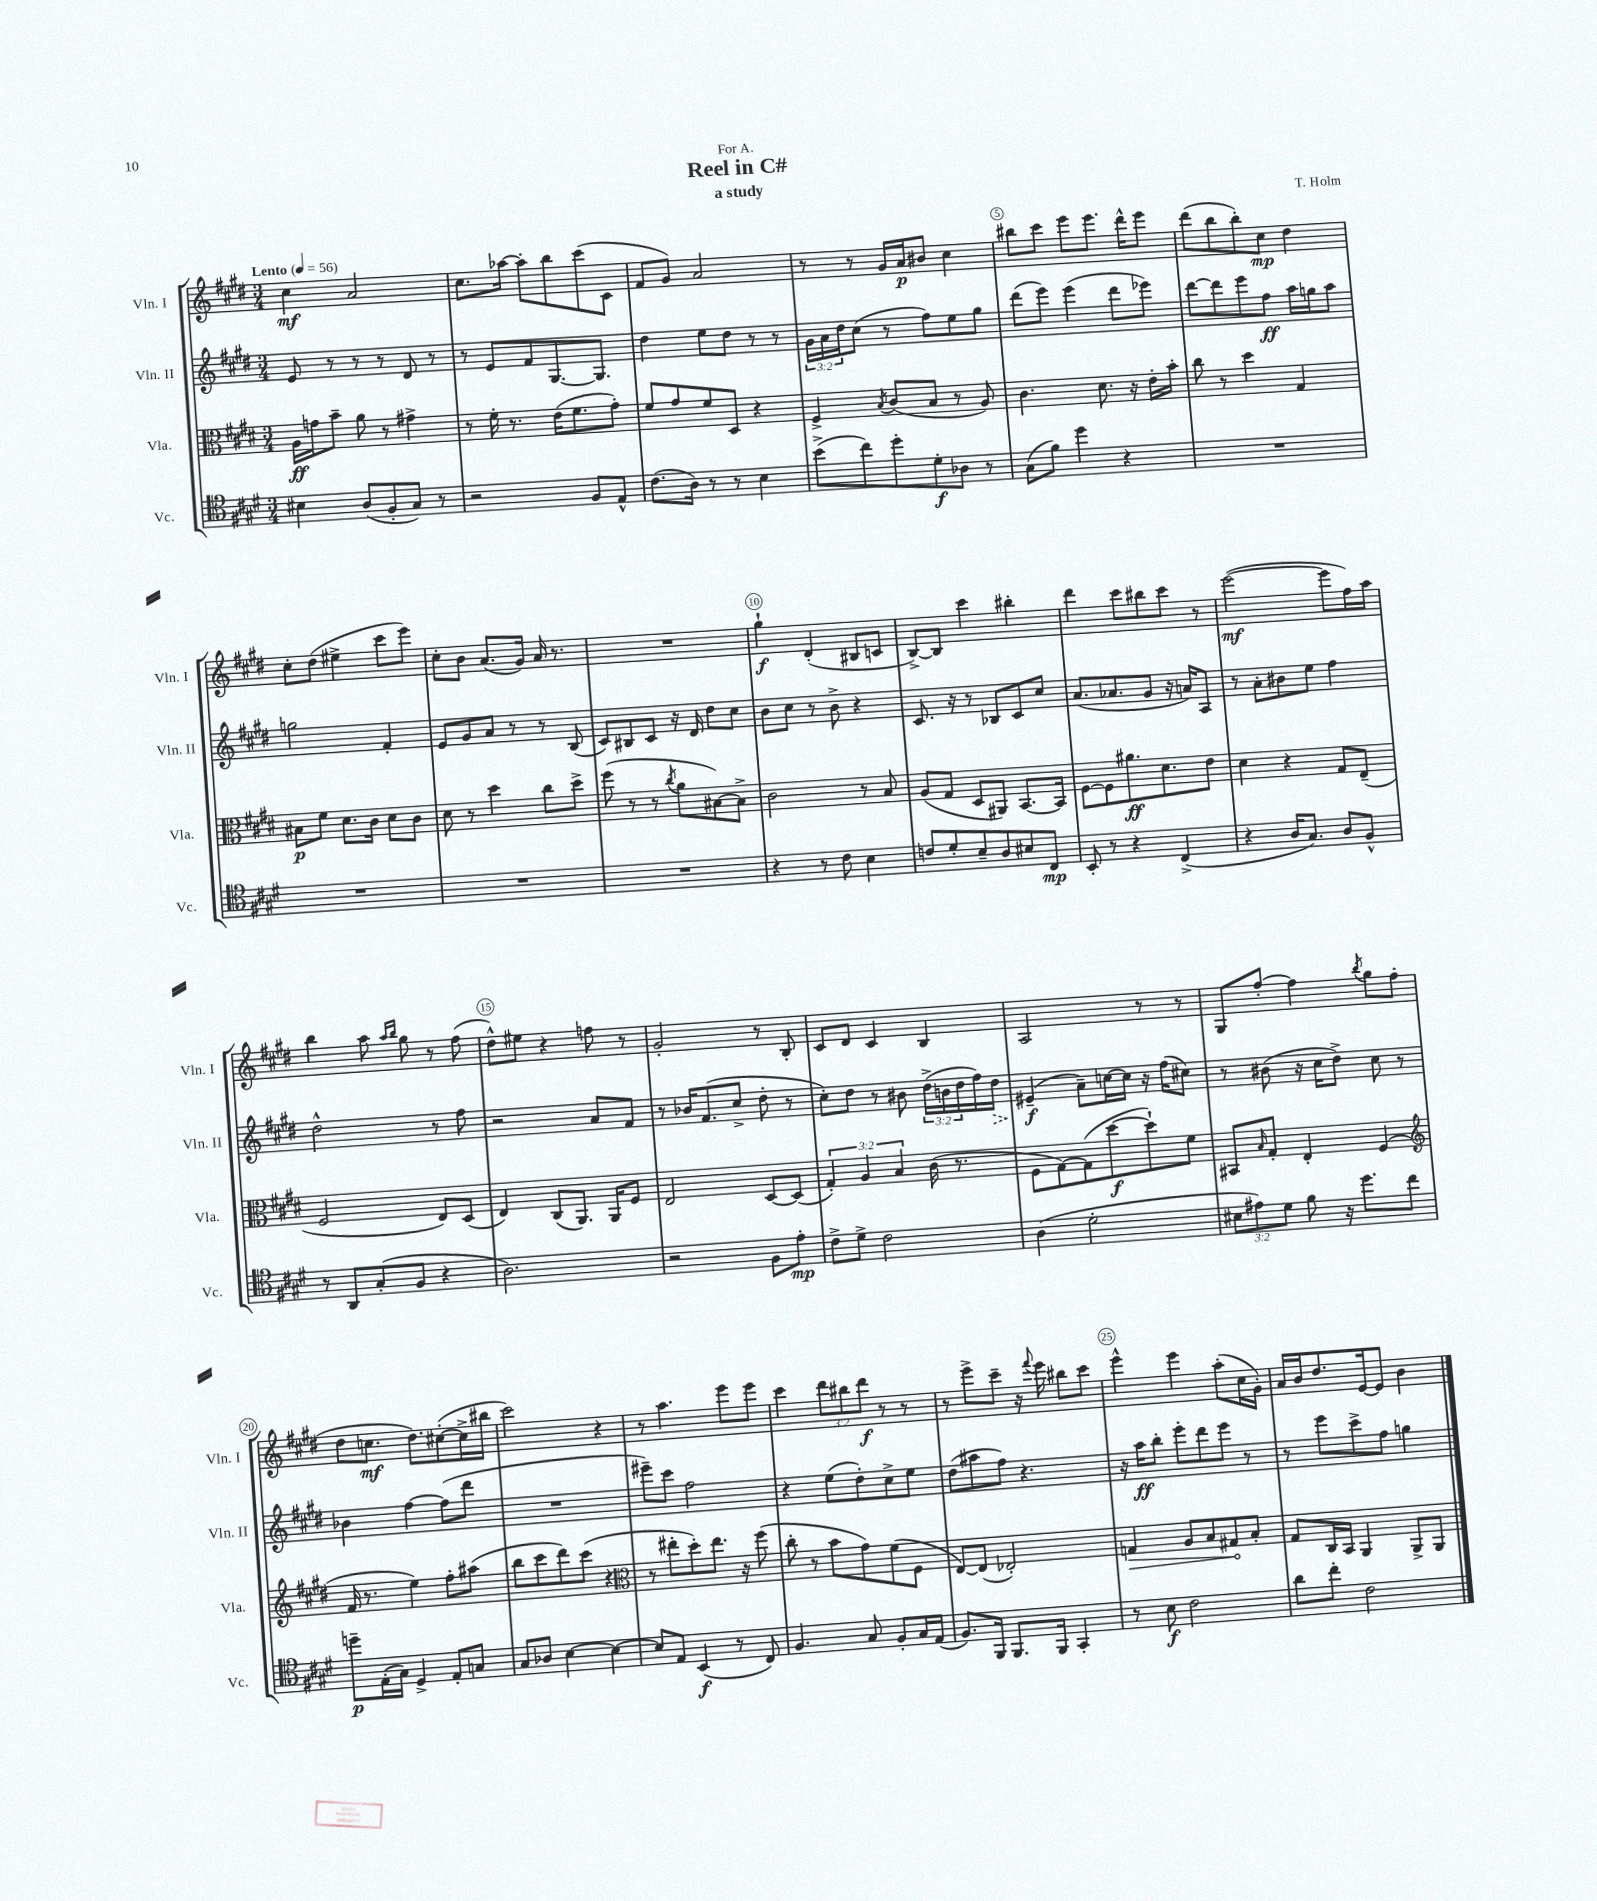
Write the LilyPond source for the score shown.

\header { title = "Reel in C#" composer = "T. Holm" subtitle = "a study" dedication = "For A." }
<<
\new StaffGroup <<
\new Staff = "s0" \with { instrumentName = "Vln. I" shortInstrumentName = "Vln. I" } {
    \clef treble \key e \major \numericTimeSignature \time 3/4 \override Staff.TupletNumber.text = #tuplet-number::calc-fraction-text \tempo "Lento" 4 = 56
    cis''4\mf a'2 |
    cis''8. aes''16~ aes''8-. b''8 cis'''8( cis'8 |
    fis'8 gis'8) a'2 |
    r8 r8 gis'16 a'16\p bis'8 cis''4 |
    bis''8 cis'''8 e'''8 e'''8. dis'''16-^ e'''8 |
    dis'''8( b''8 b''8-.) cis''8\mp dis''4 |
    cis''8-. dis''8( eis''4-> cis'''8 e'''8) |
    cis''8-. b'8 a'8.( gis'16) a'16 r8. |
    R2. |
    gis''4-!\f dis'4-.( bis8 c'8 |
    b8~->) b8 cis'''4 bis''4-. |
    dis'''4 cis'''8 bis''8 cis'''8 r8 |
    e'''2~\mf( e'''8 fis''16) a''16 |
    b''4 a''8 \grace { a''16 b''16 } gis''8 r8 fis''8( |
    dis''8-^) eis''8 r4 f''8 r8 |
    gis'2-. r8 b8-. |
    cis'8 dis'8 cis'4 b4 |
    a2 r8 r8 |
    gis8 fis''8~-. fis''4 \acciaccatura { b''8 } gis''8 fis''8( |
    dis''8 c''8.\mf dis''8.) cis''8~-.( cis''16-> bis''16 |
    cis'''2) r4 |
    r8 a''4. e'''8 e'''8 |
    cis'''4 \tuplet 3/2 { dis'''8 bis''8 dis'''8\f } r8 r8 |
    r8 e'''8-> cis'''8-- r16 \appoggiatura { fis'''8 } e'''16 bis''8 cis'''8 |
    e'''4-^ e'''4 a''8-.( cis''16 gis'16-.) |
    a'16 b'16 dis''8. e'16~ e'8 b'4 \bar "|." |
}
\new Staff = "s1" \with { instrumentName = "Vln. II" shortInstrumentName = "Vln. II" } {
    \clef treble \key e \major \numericTimeSignature \time 3/4 \override Staff.TupletNumber.text = #tuplet-number::calc-fraction-text
    e'8 r8 r8 r8 dis'8 r8 |
    r8 e'8 fis'8 gis8.~ gis8. |
    dis''4 e''8 dis''8 r8 r8 |
    \tuplet 3/2 { gis'16 a'16 dis''16 } cis''8( r8 fis''8) e''8 gis''8 |
    dis'''8( e'''8) e'''4( dis'''8 ees'''8) |
    dis'''8~ dis'''8 e'''8 fis''8\ff a''16 g''16 a''8 |
    g''2 fis'4-. |
    e'8 gis'8 a'8 r8 r8 b8( |
    cis'8) bis8 cis'8 r16 dis'16 dis''8 cis''8 |
    b'8 cis''8 r8 b'8-> r4 |
    cis'8. r16 r8 bes8 cis'8 cis''8 |
    a'8.( aes'8. gis'8 r16 a'16) a8 |
    r8 a'8-. bis'8 e''8 fis''4 |
    dis''2-^ r8 fis''8 |
    r2 a'8 fis'8 |
    r8 bes'16 fis'8.( cis''8-> dis''8-. r8 |
    cis''8-.) dis''8 r8 bis'8 \tuplet 3/2 { dis''16->( b'16 dis''16 } fis''16) \once \override Hairpin.style = #'dashed-line dis''16\> |
    eis'4--\f\!( a'8--) c''16~ c''16 r16 fis''16( cis''8) |
    r8 bis'8( r16 cis''16 dis''8->) cis''8 r8 |
    bes'4 fis''4~ fis''8( dis'''8 |
    R2. |
    eis'''8--) cis'''8 fis''2 |
    r4 e''8( dis''8-.) cis''8-> e''8 |
    dis''8( ais''8 fis''8) r4. |
    r16 a''16\ff b''8-. e'''8-. dis'''8 e'''8 r8 |
    r8 e'''8 cis'''8-> fis''8 g''4 \bar "|." |
}
\new Staff = "s2" \with { instrumentName = "Vla." shortInstrumentName = "Vla." } {
    \clef alto \key e \major \numericTimeSignature \time 3/4 \override Staff.TupletNumber.text = #tuplet-number::calc-fraction-text
    a16\ff g'16 b'8-- a'8 r8 gis'4-> |
    r8 fis'16-. r8. e'16( fis'8. gis'8-.) |
    fis'8 gis'8 fis'8 dis8 r4 |
    fis4-> \acciaccatura { b8 } cis'8( b8 r8 a8) |
    cis'4. dis'8. r16 e'16-. b'16-. |
    cis''8 r8 dis''4 gis4 |
    bis8\p fis'8 dis'8. cis'16 dis'8 cis'8 |
    dis'8 r8 dis''4 cis''8 dis''8-> |
    fis''8( r8 r8 \acciaccatura { cis''8 } a'8 bis8~) bis8-> |
    cis'2 r8 b8 |
    a8( gis8 dis8 ais,8) b,8.~ b,16 |
    fis8~ fis8 ais'8.\ff dis'8. e'8 |
    dis'4 r4 gis8 e8--( |
    fis2 e8) dis8( |
    e4) cis8( a,8.) a,16 fis8 |
    e2 dis8~ dis8( |
    \tuplet 3/2 { gis4-.) a4 b4 } cis'16( r8. |
    fis8 gis8~) gis8( dis''8~\f dis''8-!) fis'8 |
    bis,8 \grace { b16 } gis8-. e4-. fis4( |
    \clef treble fis'16 r8. e''4) fis''8-. ais''8( |
    b''8 cis'''8 dis'''8) cis'''8( r4 |
    \clef alto r8 eis''8-. dis''8-.) eis''8. r16 fis''8( |
    cis''8-. r8 b'8 gis'8) fis'8( fis8 |
    e8~) e8( ees2-.) |
    \once \override Hairpin.circled-tip = ##t g4\> a8 b8 gis8\! b8-. |
    gis8 cis16 b,16 a,4 a,8-> a,8 \bar "|." |
}
\new Staff = "s3" \with { instrumentName = "Vc." shortInstrumentName = "Vc." } {
    \clef tenor \key e \major \numericTimeSignature \time 3/4 \override Staff.TupletNumber.text = #tuplet-number::calc-fraction-text
    bis4 a8( fis8-. gis8) r8 |
    r2 fis8 e8-^ |
    cis'8.( a16) r8 r8 b4 |
    b'8->( cis''8) dis''8-. dis'8-.\f aes8 r8 |
    gis8( fis'8) dis''4 r4 |
    R2. |
    R2. |
    R2. |
    R2. |
    r4 r8 cis'8 b4 |
    c'8 dis'8-. b8-- a8 bis8 cis8\mp |
    b,8-. r8 r4 cis4->( |
    r4 a16 gis8.) a8 fis8-^ |
    r8 a,8 gis8-.( fis8 r4 |
    a2.) |
    r2 fis8 e'8-.\mp |
    cis'8-> dis'8-> cis'2 |
    a4( dis'2-. |
    \tuplet 3/2 { bis8 eis'8) dis'8 } fis'8 r16 dis''8. cis''8 |
    d''8--\p e16-.( gis16) dis4-> e8-. g8 |
    gis8 aes8 b4~ b4~ |
    b8 e8 b,4\f( r8 cis8) |
    fis4. gis8 fis8-. gis16 e16( |
    fis8.) fis,16 fis,8. fis,16 gis,4-. |
    r8 b8\f cis'2 |
    a'8 cis''8-. cis'2 \bar "|." |
}
>>
>>
\layout { \context { \Score \override BarNumber.break-visibility = ##(#f #t #t) barNumberVisibility = #(every-nth-bar-number-visible 5) \override BarNumber.stencil = #(make-stencil-circler 0.1 0.3 ly:text-interface::print) } }
